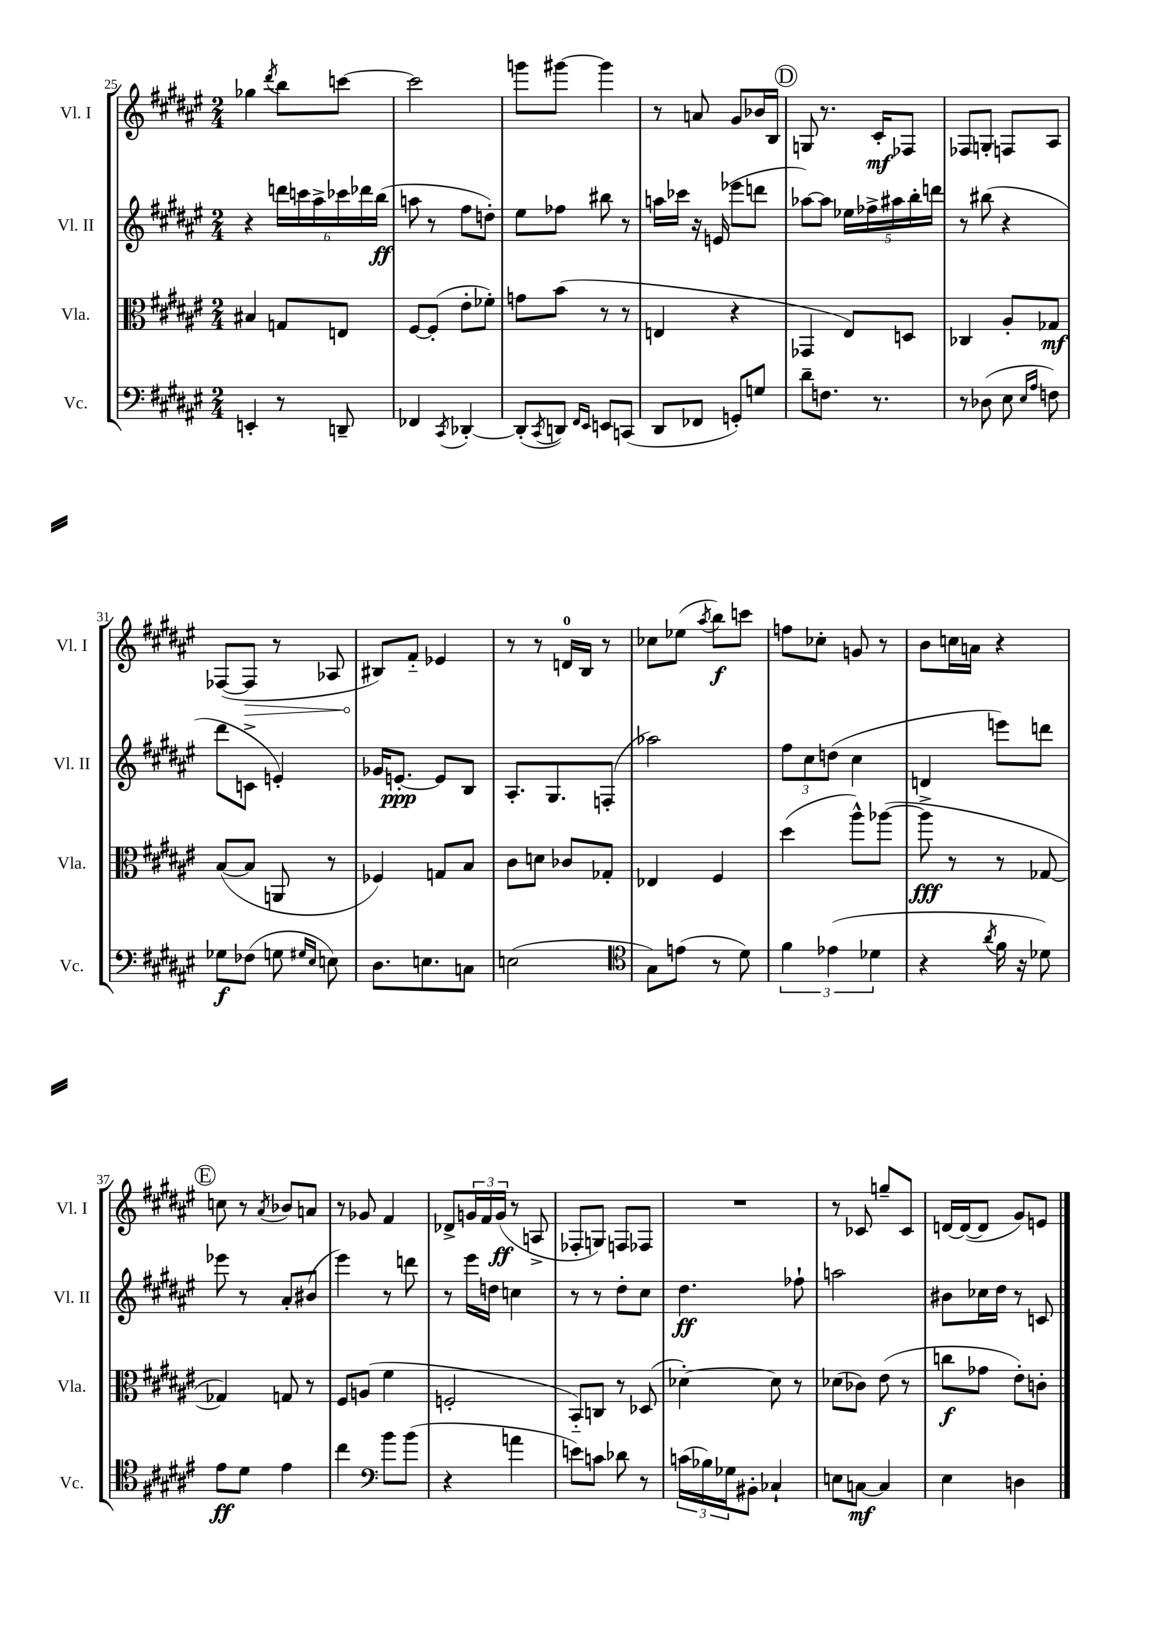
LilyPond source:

<<
\new StaffGroup <<
\new Staff = "s0" \with { instrumentName = "Vl. I" shortInstrumentName = "Vl. I" } {
    \clef treble \key fis \major \numericTimeSignature \time 2/4
    ges''4 \acciaccatura { dis'''8 } b''8 c'''8~ |
    c'''2 |
    g'''8 gis'''8~ gis'''4 |
    r8 a'8 gis'8 bes'16 b16 |
    \mark \markup { \circle "D" } g8 r8. cis'16-.\mf fes8 |
    fes8 g8-. f8 ais8 |
    fes8~( \once \override Hairpin.circled-tip = ##t fes8\> r8 aes8 |
    bis8\!) fis'8-_ ees'4 |
    r8 r8 d'16-0 b16 r8 |
    ces''8 ees''8( \acciaccatura { ais''8 } b''8\f) c'''8 |
    f''8 ces''8-. g'8 r8 |
    b'8 c''16 a'16 r4 |
    \mark \markup { \circle "E" } c''8 r8 \acciaccatura { ais'8 } bes'8 a'8 |
    r8 ges'8 fis'4 |
    des'8-> \tuplet 3/2 { g'16 fis'16 g'16\ff( } r8 a8-> |
    fes8-. g8) f8 fes8 |
    R2 |
    r8 ces'8 g''8-- ces'8 |
    d'16~ d'16~( d'8 gis'8) e'8 \bar "|." |
}
\new Staff = "s1" \with { instrumentName = "Vl. II" shortInstrumentName = "Vl. II" } {
    \clef treble \key fis \major \numericTimeSignature \time 2/4
    r4 \tuplet 6/4 { d'''16 c'''16 ais''16-> ces'''16 des'''16 b''16\ff( } |
    a''8 r8 fis''8 d''8-.) |
    eis''8 fes''8 bis''8 r8 |
    a''16 ces'''16 r16 e'16( ees'''8 d'''8 |
    \mark \markup { \circle "D" } aes''8~) aes''8 \tuplet 5/4 { ees''16 fes''16-> ais''16 b''16-. d'''16 } |
    r8 bis''8( r4 |
    dis'''8 c'8-> e'4-.) |
    ges'16 e'8.~-.\ppp e'8 b8 |
    ais8.-. gis8. f8-.( |
    aes''2) |
    \tuplet 3/2 { fis''8 cis''8 d''8( } cis''4 |
    d'4 e'''8) d'''8 |
    \mark \markup { \circle "E" } ees'''8 r8 ais'8-. bis'8( |
    eis'''4) r8 d'''8 |
    r8 eis'''16 d''16 c''4 |
    r8 r8 dis''8-. cis''8 |
    dis''4.\ff fes''8-! |
    a''2 |
    bis'8 ces''16 dis''16 r8 c'8 \bar "|." |
}
\new Staff = "s2" \with { instrumentName = "Vla." shortInstrumentName = "Vla." } {
    \clef alto \key fis \major \numericTimeSignature \time 2/4
    bis4 g8 e8 |
    fis8~ fis8-.( eis'8-. fes'8-.) |
    g'8 b'8( r8 r8 |
    e4 r4 |
    \mark \markup { \circle "D" } ges,4 eis8) d8 |
    ces4 ais8-. ges8\mf |
    b8~( b8 a,8 r8 |
    fes4) g8 b8 |
    cis'8 d'8 ces'8 ges8-. |
    ees4 fis4 |
    dis''4( ais''8-^) aes''8~( |
    aes''8->\fff r8 r8 ges8~ |
    \mark \markup { \circle "E" } ges4) g8 r8 |
    fis8 a8( fis'4 |
    f2-. |
    b,8-_) c8 r8 des8( |
    des'4~-.) des'8 r8 |
    des'8( ces'8) eis'8( r8 |
    c''8\f ges'8 eis'8-.) c'8-. \bar "|." |
}
\new Staff = "s3" \with { instrumentName = "Vc." shortInstrumentName = "Vc." } {
    \clef bass \key fis \major \numericTimeSignature \time 2/4
    e,4-. r8 d,8-- |
    fes,4 \acciaccatura { cis,8 } des,4~-. |
    des,8-.( \acciaccatura { cis,8 } d,8) \grace { fis,16 eis,16 } e,8 c,8( |
    dis,8 fes,8 g,8-.) g8 |
    \mark \markup { \circle "D" } dis'8-- f8. r8. |
    r8 des8( eis8 \grace { eis16 ais16 } f8) |
    ges8\f fes8( g8 \grace { gis16 eis16 } e8) |
    dis8. e8. c8 |
    e2( |
    \clef tenor gis8) e'8( r8 dis'8) |
    \tuplet 3/2 { fis'4 ees'4( des'4 } |
    r4 \acciaccatura { ais'8 } fis'16 r16 des'8) |
    \mark \markup { \circle "E" } eis'8\ff dis'8 eis'4 |
    cis''4 \clef bass b'8 b'8( |
    r4 a'4 |
    e'8) c'8 des'8 r8 |
    \tuplet 3/2 { c'16( bes16) ges16 } bis,8-. ces4-! |
    e8 c8~\mf c4 |
    eis4 d4 \bar "|." |
}
>>
>>
\layout { \context { \Score currentBarNumber = #25 } }
